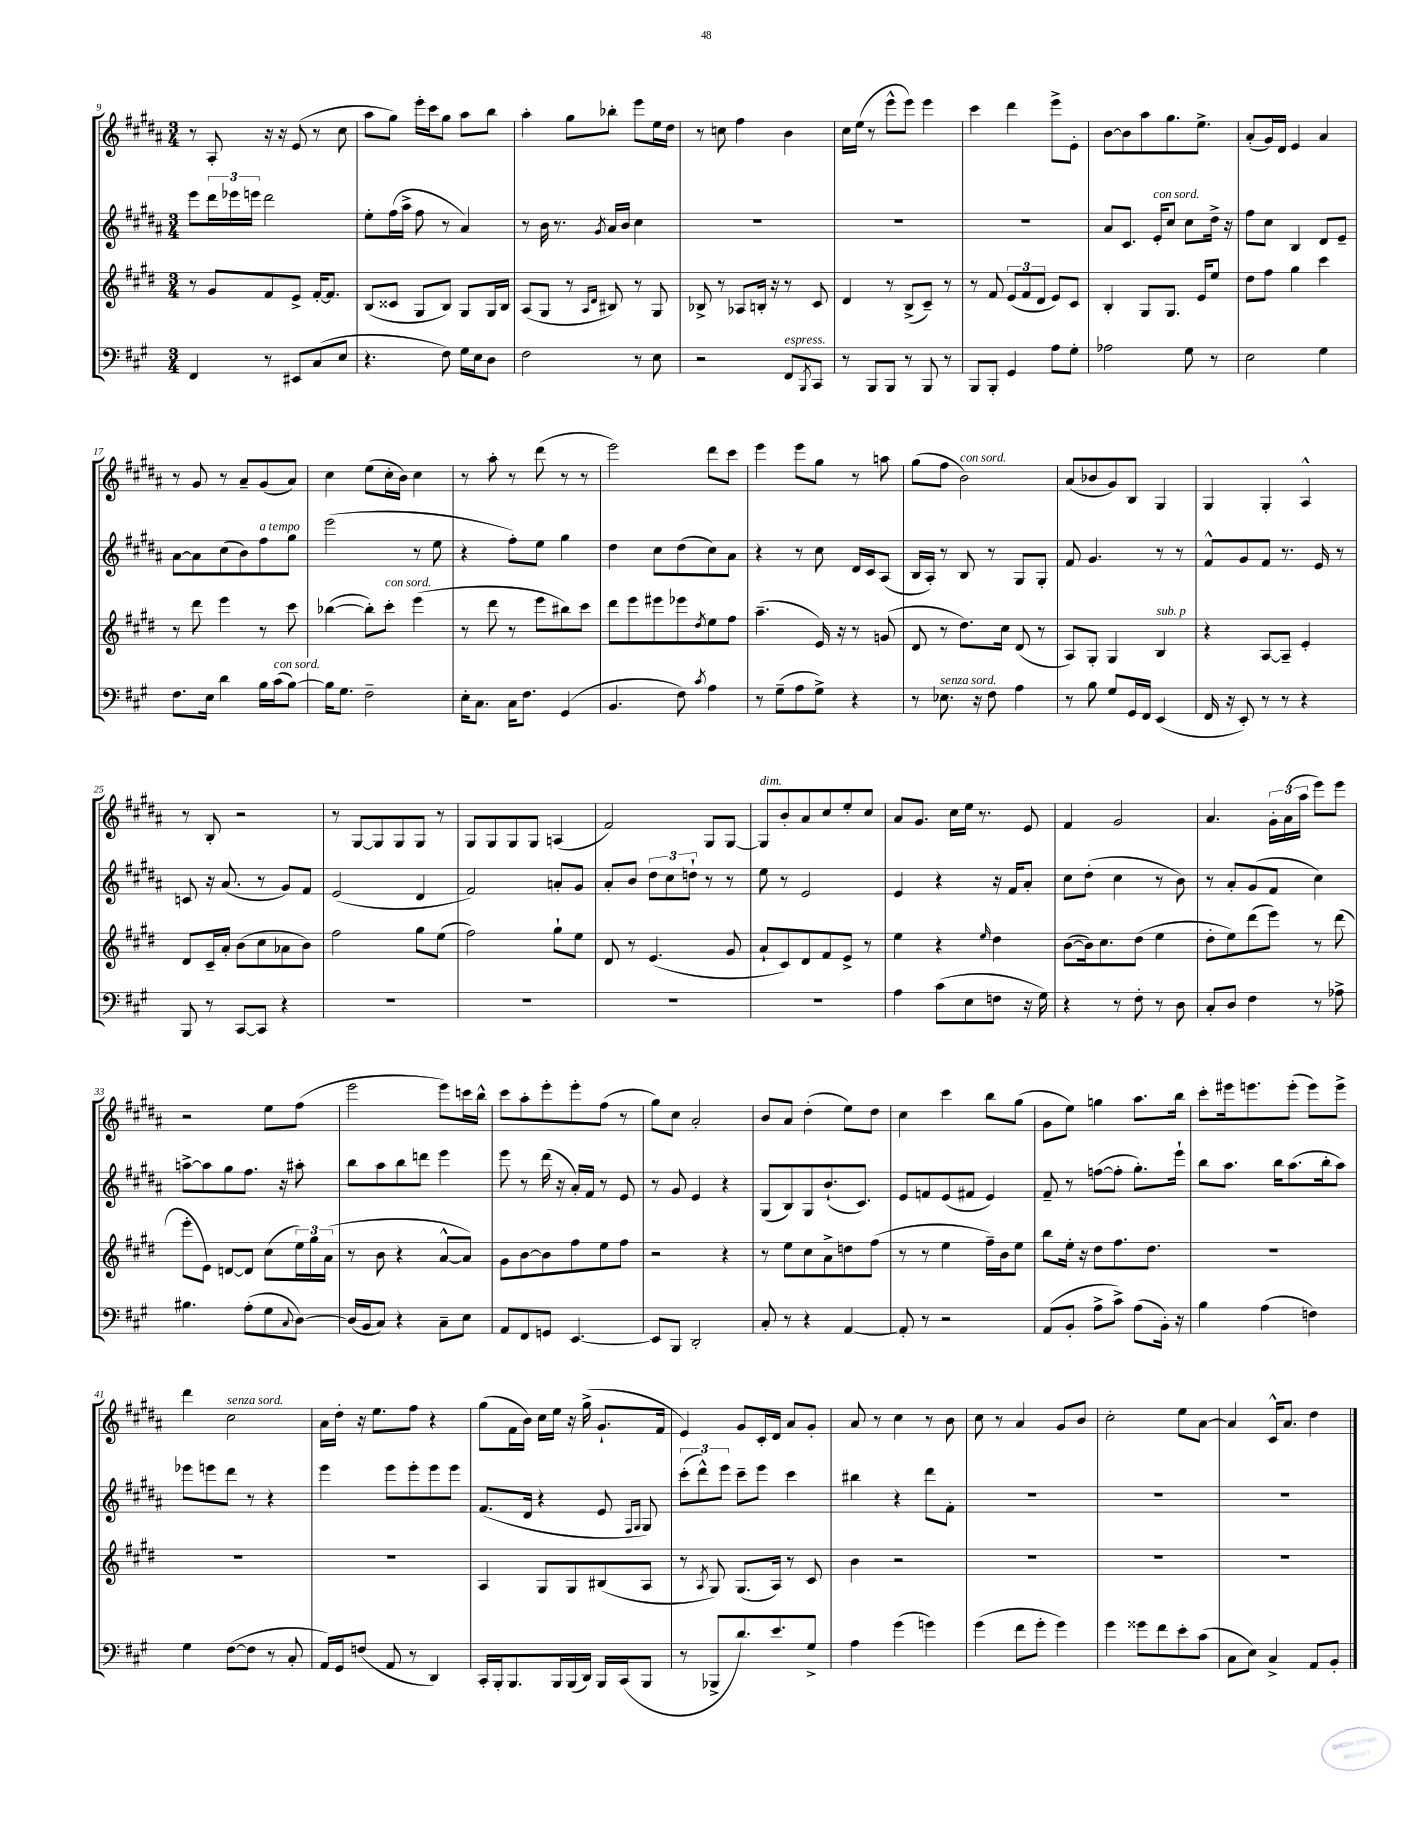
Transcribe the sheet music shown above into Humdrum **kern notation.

**kern	**kern	**kern	**kern
*staff4	*staff3	*staff2	*staff1
*clefF4	*clefG2	*clefG2	*clefG2
*k[f#c#g#]	*k[f#c#g#d#]	*k[f#c#g#d#a#]	*k[f#c#g#d#a#]
*M3/4	*M3/4	*M3/4	*M3/4
4FF#/	8r	8eee\L	8r
.	8g#/L	24ddd#\L	8A#'/
.	.	24eee-\	.
.	.	24eee\JJ	.
8r	8f#/	2ddd#\	16r
.	.	.	16r
8EE#/L	8e^/J	.	(8e/
(8C#/	[16f#'/LK	.	8r
.	8.f#/]J	.	.
8E/J	.	.	8cc#\
=	=	=	=
4.r	(8B/L	8ee'\L	8aa#\L
.	8c##/J	(16ff#\L	8gg#\J)
.	.	16aa#^\JJ	.
.	8G#/L	8ff#\	16eee'\LL
.	.	.	16ccc#\J
8F#\)	8B/J)	8r	8gg#\J
16G#\LL	8G#/L	4a#/)	8aa#\L
16E\J	.	.	.
8D\J	16G#/L	.	8bb\J
.	16B/JJ	.	.
=	=	=	=
2F#\	(8A/L	8r	4aa#'\
.	8G#/J	16b\	.
.	.	8.r	.
.	8r	.	8gg#\L
.	16qqA/LL	.	.
.	16qqd#/JJ	8qg#/	.
.	8B#/)	16a#/LL	8bb-'\J
.	.	16b/JJ	.
8r	8r	4cc#\	8eee\L
8E\	8G#/	.	16ee\L
.	.	.	16dd#\JJ
=	=	=	=
2r	8B-^/	2.r	8r
.	8r	.	8cc\
.	8A-/L	.	4ff#\
.	16B'/Jk	.	.
.	16r	.	.
8FF#/L	8r	.	4b\
8qBBB/	.	.	.
8CC#/J	8c#/	.	.
=	=	=	=
8r	4d#/	2.r	16cc#\LL
.	.	.	(16ee\JJ
8BBB/L	.	.	8r
8BBB/J	8r	.	8eee^^\L
8r	(8B^/L	.	8eee\J)
8BBB/	8c#~/J)	.	4eee\
8r	8r	.	.
=	=	=	=
8BBB/L	8r	2.r	4ccc#\
8BBB'/J	8f#/	.	.
4GG#/	(12e/L	.	4ddd#\
.	12f#/	.	.
.	12d#/J	.	.
8A\L	8e/L)	.	8eee^\L
8G#'\J	8c#/J	.	8e'\J
=	=	=	=
2A-\	4B'/	8a#/L	[8b\L
.	.	8.c#/J	8b\]
.	8G#/L	.	8aa#\
.	.	16e'/LK	.
.	8.G#/J	8cc#/J	8.gg#\
8G#\	.	8cc#\L	.
.	16e/LK	.	8.ee^\J
8r	8ee/J	16dd#^\Jk	.
.	.	16r	.
=	=	=	=
2E\	8dd#\L	8ff#\L	(8a#'/L
.	8ff#\J	8cc#\J	16g#/L)
.	.	.	16d#/JJ
.	4gg#\	4B/	4e/
4G#\	4ccc#\	8d#/L	4a#/
.	.	8e~/J	.
=	=	=	=
8.F#\L	8r	[8a#\L	8r
.	8ddd#\	8a#\]	8g#/
16E\Jk	.	.	.
4d\	4eee\	(8cc#\	8r
.	.	8b\)	8a#~/L
16B\LL	8r	8ff#\	(8g#/
(16c#\J	.	.	.
[8B\J)	8ccc#\	8gg#\J	8a#/J)
=	=	=	=
16B\]LK	([4bb-\	(2eee\	4cc#\
8.G#\J	.	.	.
2F#~\	8bb-'\]L)	.	(8ee\L
.	8ccc#'\J	.	16cc#'\L
.	.	.	16b\JJ)
.	(4eee\	8r	4cc#\
.	.	8ee\	.
=	=	=	=
16E'\LK	8r	4r	8r
8.C#\J	.	.	.
.	8ddd#\	.	8aa#'\
16C#\LK	8r	8ff#'\L)	8r
8.F#\J	.	.	.
.	8eee\L	8ee\J	(8ddd#\
(4GG#/	8bb#\)	4gg#\	8r
.	8ccc#\J	.	8r
=	=	=	=
4.BB/	8ddd#\L	4dd#\	2eee\)
.	8eee\	.	.
.	8eee#\	8cc#\L	.
8F#\)	8eee-\	(8dd#\	.
8qc#/	8qdd#/	.	.
4A\	8ee\	8cc#\)	8ddd#\L
.	8ff#\J	8a#\J	8ccc#\J
=	=	=	=
8r	(4.aa~\	4r	4eee\
(8G#~\L	.	.	.
8A\	.	8r	8eee\L
8G#^\J)	16e/)	8cc#\	8gg#\J
.	16r	.	.
4r	8r	16d#/LL	8r
.	.	16c#/J	.
.	(8g/	(8A#/J	8aa\
=	=	=	=
8r	8d#/	16B/LL	(8gg#\L
.	.	16A#'/JJ)	.
8.E-\	8r	8r	8ff#\J
.	8.dd#\L)	8B/	2b\)
16r	.	.	.
8F#\	.	8r	.
.	16cc#\Jk	.	.
4A\	(8d#/	8G#/L	.
.	8r	8G#'/J	.
=	=	=	=
8r	8A/L)	8f#/	(8a#/L
8B\	8G#'/J	4.g#/	8b-/
8G#/L	4G#/	.	8g#/)
16GG#/L	.	.	8B/J
16FF#/JJ	.	.	.
(4EE/	4B/	8r	4G#/
.	.	8r	.
=	=	=	=
16FF#/	4r	8f#^^/L	4G#/
16r	.	.	.
8EE'/)	.	8g#/	.
8r	[8A/L	8f#/J	4G#'/
8r	8A~/]J	8.r	.
4r	4e'/	.	4A#^^/
.	.	16e/	.
.	.	8r	.
=	=	=	=
8BBB/	8d#/L	8c/	8r
8r	16c#~/L	16r	8B'/
.	16a'/JJ	(8.a#/	.
[8CC#/L	(8b\L	.	2r
8CC#/]J	8cc#\	8r	.
4r	8a-\	8g#/L)	.
.	8b\J)	8f#/J	.
=	=	=	=
2.r	2ff#\	(2e/	8r
.	.	.	[8G#/L
.	.	.	8G#/]
.	.	.	8G#/
.	8gg#\L	4d#/	8G#/J
.	(8ee\J	.	8r
=	=	=	=
2.r	2ff#\)	2f#/)	8G#/L
.	.	.	8G#/
.	.	.	8G#/
.	.	.	8G#/J
.	8gg#`\L	8a'/L	(4A/
.	8ee\J	8g#/J	.
=	=	=	=
2.r	8d#/	8a#'/L	2f#/)
.	8r	8b/J	.
.	(4.e/	12dd#\L	.
.	.	12cc#\	.
.	.	12dd`\J	.
.	.	8r	8G#/L
.	8g#/	8r	[8G#/J
=	=	=	=
2.r	8a`/L	8ee\	8G#/]L
.	8c#/)	8r	8b'/
.	8d#/	2e/	8a#/
.	8f#/	.	8cc#/
.	8e^/J	.	8ee'/
.	8r	.	8cc#/J
=	=	=	=
4A\	4ee\	4e/	8a#/L
.	.	.	8.g#/J
(8c#\L	4r	4r	.
.	.	.	16cc#\LL
8E\	.	.	16ee\JJ
.	.	.	8.r
.	16qqee/	.	.
8F\J	4dd#\	16r	.
.	.	16f#/LK	.
16r	.	8a#'/J	8e/
16G#\)	.	.	.
=	=	=	=
4r	([8b\L	8cc#\L	4f#/
.	16b\]k)	(8dd#'\J	.
.	8.cc#\	.	.
8r	.	4cc#\	2g#/
8F#'\	(8dd#\J	.	.
8r	4ee\	8r	.
8D\	.	8b\)	.
=	=	=	=
8C#'/L	8dd#'\L	8r	4.a#/
8D/J	8ee\)	8a#'/L	.
4F#\	(8ddd#\	(8g#/	.
.	8eee\J)	8f#/J	24g#'\LL
.	.	.	(24a#\
.	.	.	24aa#\JJ
8r	8r	4cc#\)	8eee\L)
8A-^\	(8ddd#\	.	8eee\J
=	=	=	=
4.B#\	8eee'\L	[8aa^\L	2r
.	8e\J)	8aa\]	.
.	[8d/L	8gg#\	.
(8A'\L	8d/]J	8.ff#\J	.
8G#\	(8cc#\L	.	8ee\L
.	.	16r	.
8qqC#/	.	.	.
[8D\J)	24ee\L)	8aa#'\	(8ff#\J
.	24gg#\	.	.
.	(24a\JJ	.	.
=	=	=	=
(16D/]LL	8r	8bb\L	2eee\
16BB/J	.	.	.
8C#/J)	8b\	8aa#\	.
4r	4r	8bb\	.
.	.	8ddd\J	.
8C#~\L	[8a^^/L	4eee\	8eee\L)
8E\J	8a/]J)	.	16ccc\L
.	.	.	16bb^^\JJ
=	=	=	=
8AA/L	8g#\L	8eee\	8ccc#\L
8FF#/	[8b\	8r	8aa#'\
8GG/J	8b\]	(16ddd#\	8eee'\
.	.	16r	.
[4.EE/	8ff#\	16a#'/LL)	8eee'\
.	.	16f#/JJ	.
.	8ee\	8r	(8ff#\J
.	8ff#\J	8e/	8r
=	=	=	=
8EE/]L	2r	8r	8gg#\L)
8BBB/J	.	8g#/	8cc#\J
2DD'/	.	4e/	2a#'/
.	4r	4r	.
=	=	=	=
8C#'/	8r	(8G#/L	8b/L
8r	8ee\L	8B/)	8a#/J
4r	8cc#\	8G#/	(4dd#'\
.	8a^\	(8.b`/	.
[4AA/	8dd\	.	8ee\L)
.	.	8.c#/J)	.
.	(8ff#\J	.	8dd#\J
=	=	=	=
8AA'/]	8r	8e/L	4cc#\
8r	8r	8f/	.
2r	4ee\	(8e/	4ccc#\
.	.	8f#/J	.
.	16ff#~\LL)	4e/)	8bb\L
.	16b\J	.	.
.	8ee\J	.	(8gg#\J
=	=	=	=
(8AA/L	8bb\L	8f#~/	8g#\L
8BB'/J	16ee'\Jk	8r	8ee\J)
.	16r	.	.
8A^\L	8dd#\L	([8ff\L	4gg\
8c#^\J)	8.ff#\	8ff'\]J	.
(8A\L	.	8.gg#'\L)	8.aa#\L
.	8.dd#\J	.	.
16BB'\Jk)	.	.	.
16r	.	16eee`\Jk	16bb\Jk
=	=	=	=
4B\	2.r	8bb\L	8ccc#'\L
.	.	8.aa#\J	16eee#\k
.	.	.	8.eee\
(4A\	.	.	.
.	.	16bb\LK	.
.	.	(8.aa#\	(8eee'\J
4F\)	.	.	8eee\L)
.	.	16bb'\k	.
.	.	8aa#\J)	8eee^\J
=	=	=	=
4G#\	2.r	8eee-\L	4ddd#\
.	.	8eee\	.
([8F#\L	.	8ddd#\J	2cc#\
8F#\]J	.	8r	.
8r	.	4r	.
8C#'/	.	.	.
=	=	=	=
16AA/LL)	2.r	4eee\	16a#\LL
16GG#/J	.	.	16dd#'\JJ
(8F/J	.	.	16r
.	.	.	8.ee\L
8AA/	.	8eee\L	.
8r	.	8eee'\	8ff#\J
4DD/)	.	8eee\	4r
.	.	8eee\J	.
=	=	=	=
16CC#'/LL	4A/	(8.f#/L	(8gg#\L
16BBB'/J	.	.	.
8.BBB/	.	.	16f#\L
.	.	16d#/Jk	16b\JJ)
.	8G#/L	4r	16cc#\LL
16BBB/L	.	.	16ee\JJ
(16BBB/	8G#/	.	16r
16DD/JJ)	.	.	(16gg#^\
16BBB/LL	(8B#/	8e/	8.g#`/L
(16CC#/J	.	.	.
.	.	16qqF#/LL	.
.	.	16qqG#/JJ	.
8BBB/J	8A/J	8G#/)	.
.	.	.	16f#/Jk
=	=	=	=
8r	8r	(12ccc#'\L	4e/)
.	.	12ddd#^^\)	.
.	8qA/	.	.
8BBB-^/L	8G#/)	.	.
.	.	12eee\J	.
8.d/)	(8.G#/L	8ccc#~\L	8g#/L
.	.	8eee\J	16c#'/L
8.e/	16A/Jk)	.	16d#/JJ
.	8r	4ccc#\	8a#/L
8G#^/J	8c#/	.	8g#'/J
=	=	=	=
4A\	4b\	4bb#\	8a#/
.	.	.	8r
(4g#\	2r	4r	4cc#\
4g\)	.	8ddd#\L	8r
.	.	8f#'\J	8b\
=	=	=	=
(4g#\	2.r	2.r	8cc#\
.	.	.	8r
8f#\L	.	.	4a#/
8g#'\J	.	.	.
4g#\)	.	.	8g#/L
.	.	.	8b/J
=	=	=	=
4g#\	2.r	2.r	2cc#'\
8g##\L	.	.	.
8f#\	.	.	.
8e'\	.	.	8ee\L
(8c#\J	.	.	[8a#\J
=	=	=	=
8C#\L	2.r	2.r	4a#/]
8E\J)	.	.	.
4C#^/	.	.	16c#^^/LK
.	.	.	8.a#/J
8AA/L	.	.	4dd#\
8BB'/J	.	.	.
==	==	==	==
*-	*-	*-	*-
